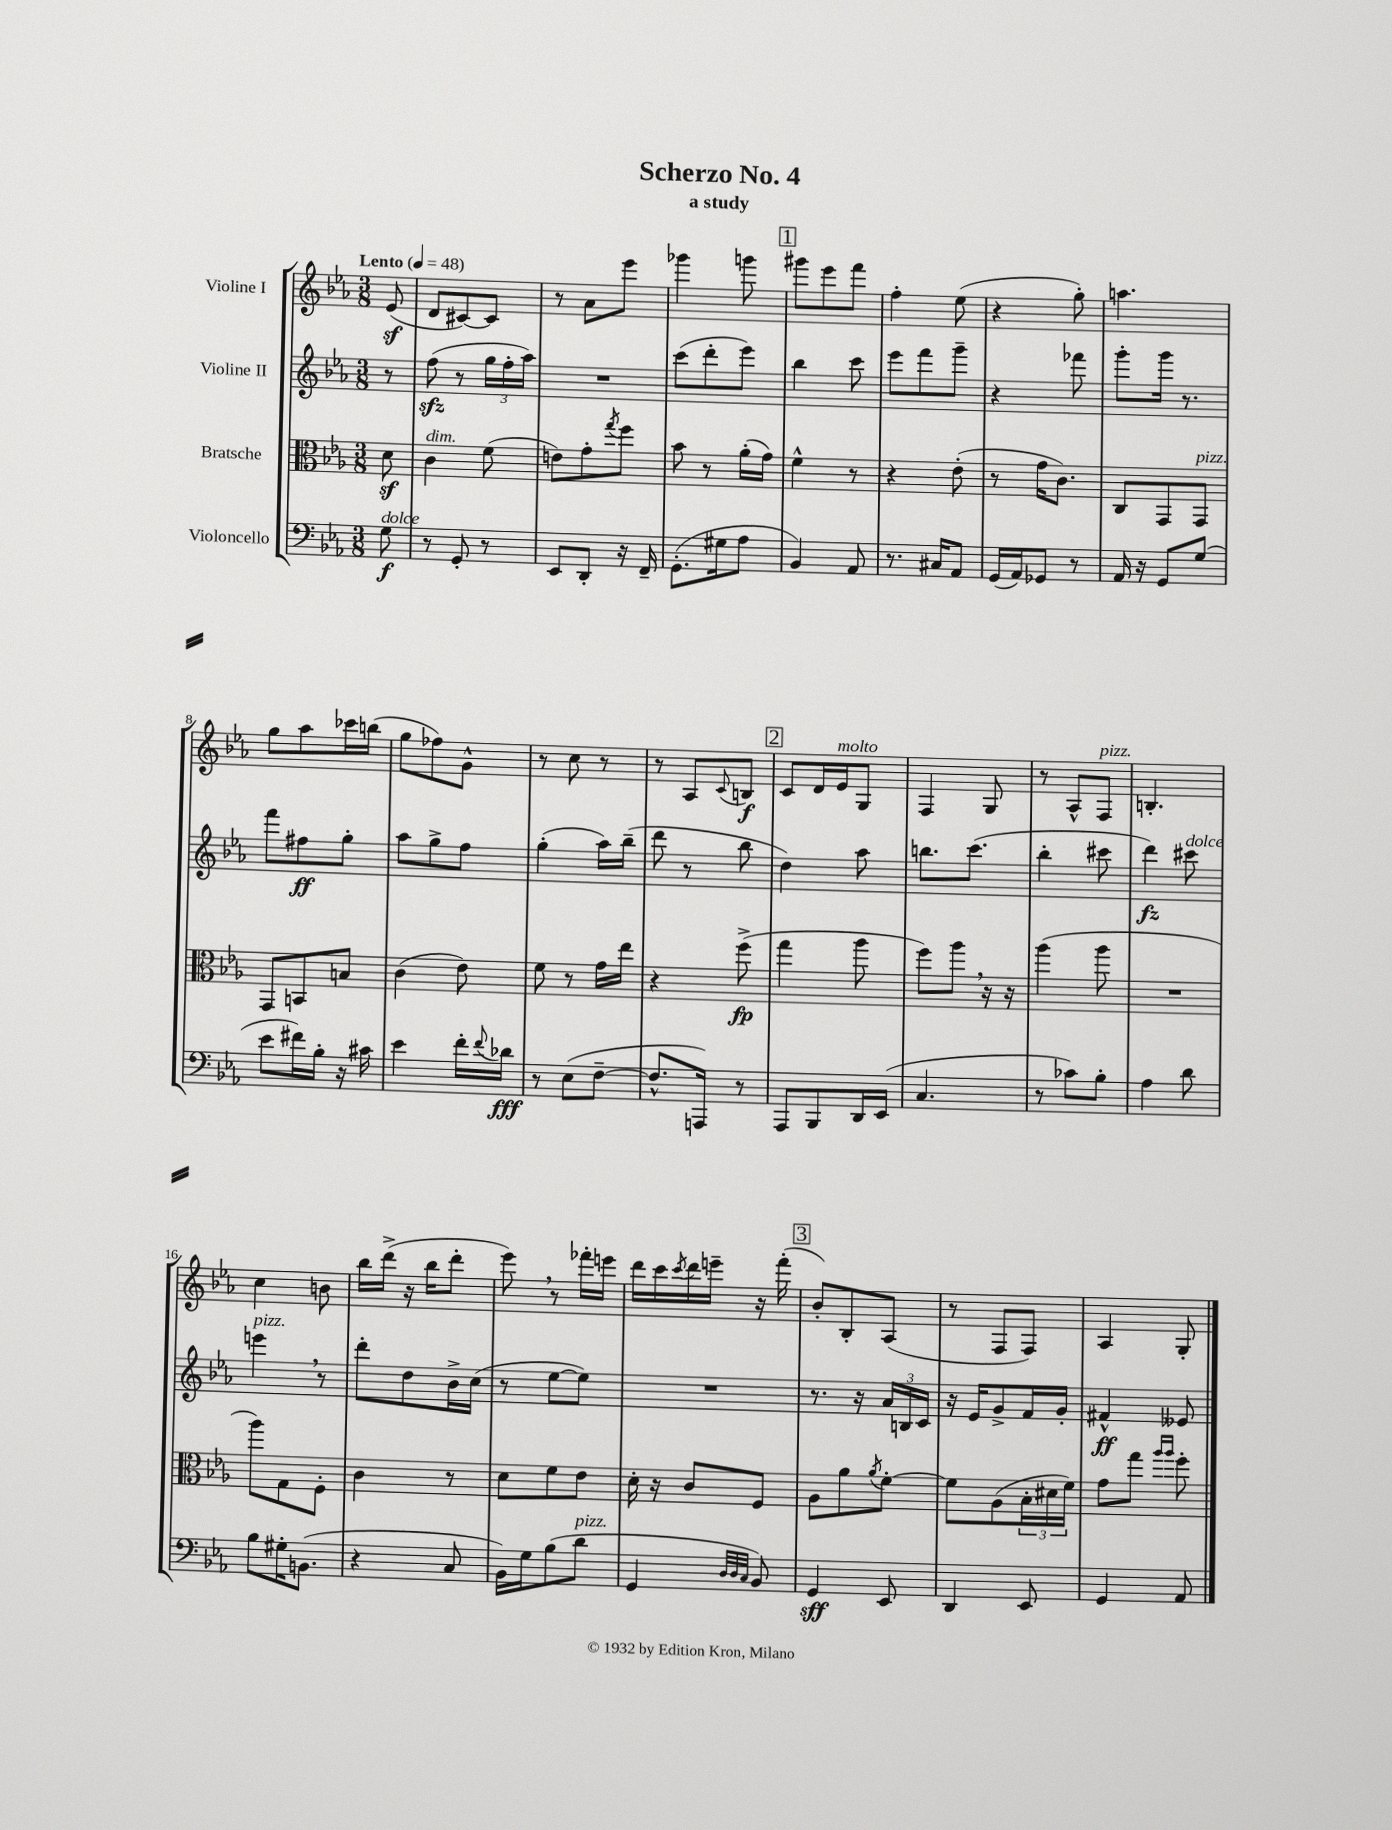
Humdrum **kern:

**kern	**kern	**kern	**kern
*staff4	*staff3	*staff2	*staff1
*clefF4	*clefC3	*clefG2	*clefG2
*k[b-e-a-]	*k[b-e-a-]	*k[b-e-a-]	*k[b-e-a-]
*M3/8	*M3/8	*M3/8	*M3/8
*MM48	*MM48	*MM48	*MM48
8G	8d	8r	(8e-
=	=	=	=
8r	4c	(8ff	8d
8GG'	.	8r	[8c#)
8r	(8f	24gg	8c#]
.	.	24ff'	.
.	.	24aa-)	.
=	=	=	=
8EE-	8e)	4.r	8r
8DD'	8g'	.	8a-
.	8qgg	.	.
16r	8ff	.	8eee-
16FF~	.	.	.
=	=	=	=
(8.GG'	8b-	(8ccc	4ggg-
.	8r	8ddd'	.
16G#	.	.	.
8A-	(16a-'	8eee-)	8ggg
.	16g)	.	.
=	=	=	=
4BB-)	4f^^	4bb-	8ggg#
.	.	.	8eee-
8AA-	8r	8ccc	8fff
=	=	=	=
8.r	4r	8eee-	4ff'
.	.	8fff	.
16C#	.	.	.
8AA-	(8e-'	8ggg~	(8ee-
=	=	=	=
(16GG	8r	4r	4r
16AA-)	.	.	.
8GG-	16g	.	.
.	8.c)	.	.
8r	.	8fff-	8gg')
=	=	=	=
16AA-	8C	8ggg'	4.aa
16r	.	.	.
8GG	8GG	16ggg	.
.	.	8.r	.
(8G	8GG	.	.
=	=	=	=
8e-	8GG	8fff	8gg
16f#)	8BB	8ff#	8aa-
16B-'	.	.	.
16r	8B	8gg'	16ccc-
16c#	.	.	(16bb
=	=	=	=
4e-	(4c	8aa-	8gg
.	.	8gg^	8ff-)
16f'	8e-)	8ff	8g^^
8qqf	.	.	.
16d-	.	.	.
=	=	=	=
8r	8f	(4gg'	8r
(8E-	8r	.	8cc
[8F~	16g	16aa-)	8r
.	16ee-	(16bb-~	.
=	=	=	=
8.F^^]	4r	8ddd	8r
.	.	8r	8A-
16AAA)	.	.	.
.	.	.	8qqc
8r	(8ff^	8bb-	8B
=	=	=	=
8AAA-	4gg	4dd)	8c
8BBB-	.	.	16d
.	.	.	16e-
16DD	8aa-	8aa-	8G
(16EE-	.	.	.
=	=	=	=
4.C	8ff)	8.bb	4F
.	8aa-	.	.
.	.	(8.ccc	.
.	16r	.	8G
.	16r	.	.
=	=	=	=
8r	(4aa-	4bb-'	8r
8c-)	.	.	8A-^^
8B-'	8aa-	8ccc#	8F
=	=	=	=
4A-	4.r	4ddd)	4.B'
8d	.	8ccc#	.
=	=	=	=
8B-	8aa-)	4eee	4cc
16G#'	8G	.	.
(8.BB	.	.	.
.	8F'	8r	8b
=	=	=	=
4r	4c	8ddd'	16bb-
.	.	.	(16ddd^
.	.	8dd	16r
.	.	.	16bb-
8C	8r	16b-^	8ddd'
.	.	(16cc	.
=	=	=	=
16BB-)	8d	8r	8eee-)
16G	.	.	.
(8B-	8f	[8ee-	8r
8d	8e-	8ee-])	16fff-'
.	.	.	16eee
=	=	=	=
4GG	16d'	4.r	16ddd
.	16r	.	16ccc
.	.	.	8qccc
.	8c	.	16ddd
.	.	.	16eee~
32qqD	.	.	.
32qqD	.	.	.
32qqC	.	.	.
8BB-)	8F	.	16r
.	.	.	(16fff'
=	=	=	=
4GG	8A-	8.r	8b-')
.	8a-	.	8B-'
.	.	16r	.
.	8qa-	.	.
8EE-	[8f'	24a-	(8A-
.	.	24B	.
.	.	24c	.
=	=	=	=
4DD	8f]	16r	8r
.	.	16e-	.
.	(8A-	8g^	8F
8EE-	24B-'	16f	8F)
.	24d#	.	.
.	.	16g'	.
.	24f)	.	.
=	=	=	=
4GG	8g	4f#^^	4A-
.	8gg	.	.
.	16qqaa-	.	.
.	16qqaa-	.	.
8AA-	8ff'	8e--	8G'
==	==	==	==
*-	*-	*-	*-
